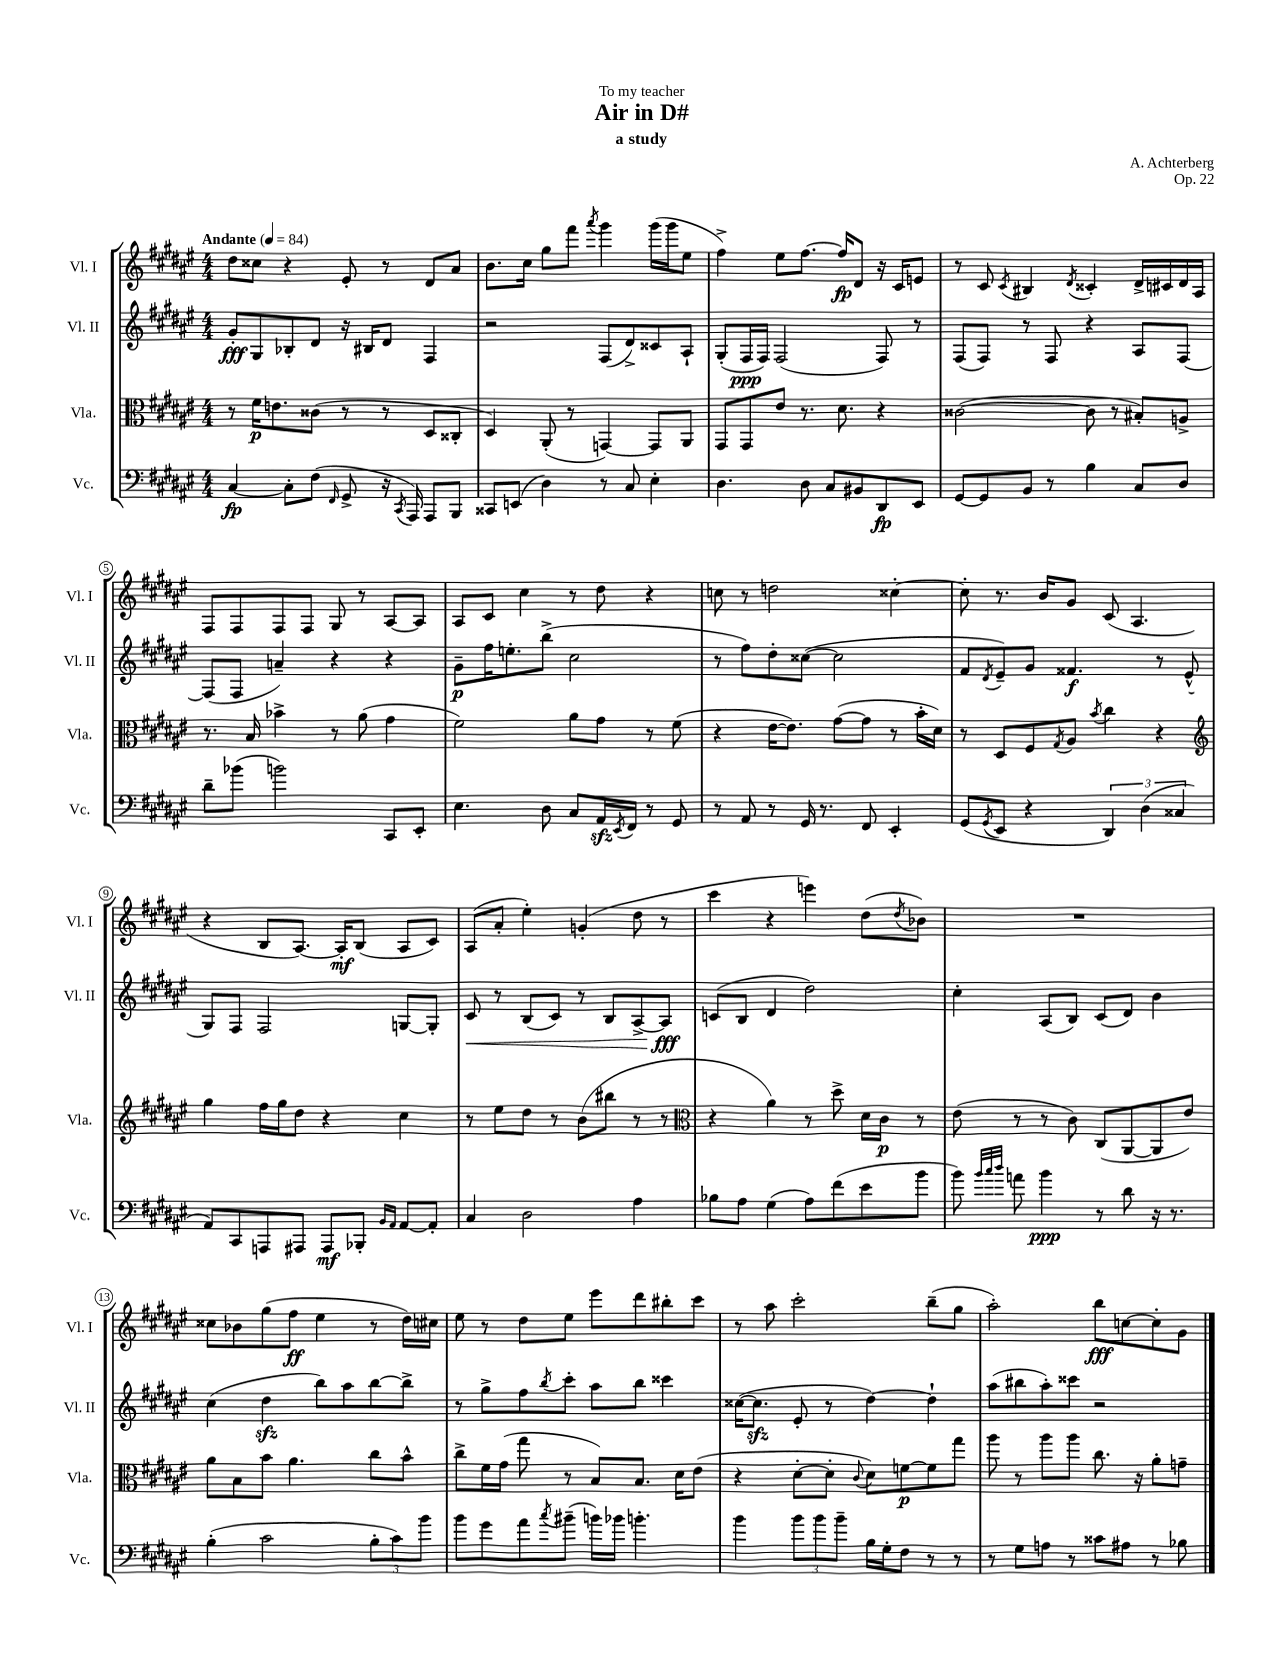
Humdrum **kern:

**kern	**kern	**kern	**kern
*staff4	*staff3	*staff2	*staff1
*clefF4	*clefC3	*clefG2	*clefG2
*k[f#c#g#d#a#e#]	*k[f#c#g#d#a#e#]	*k[f#c#g#d#a#e#]	*k[f#c#g#d#a#e#]
*M4/4	*M4/4	*M4/4	*M4/4
*MM84	*MM84	*MM84	*MM84
[4C#	8r	8g#'	8dd#
.	16f#	8G#	8cc##
.	8.e	.	.
8C#']	.	8B-'	4r
(8F#	(8c##	8d#	.
16qqFF#	.	.	.
8GG#^	8r	16r	8e#'
.	.	16B#	.
16r	8r	8d#	8r
8qCC#	.	.	.
16AAA#)	.	.	.
8AAA#	8D#	4F#	8d#
8BBB	8C##'	.	8a#
=	=	=	=
8CC##	4D#)	2r	8.b
(8EE	.	.	.
.	.	.	16cc#
4D#)	(8AA#'	.	8gg#
.	8r	.	8fff#
.	.	.	8qaaa#
8r	[4GG)	(8F#	4ggg#
8C#	.	8d#^)	.
4E#'	8GG]	8c##	(16ggg#
.	.	.	16ggg#
.	8AA#	8A#`	8ee#
=	=	=	=
4.D#	8GG#	(8G#'	4ff#^)
.	8GG#	16F#	.
.	.	16F#)	.
.	8e#	(2F#	8ee#
8D#	8.r	.	[8.ff#
8C#	.	.	.
.	8.d#	.	16ff#]
8BB#	.	.	8d#
8DD#	4r	8F#)	16r
.	.	.	16c#
8EE#	.	8r	8e
=	=	=	=
[8GG#	([2c##	(8F#	8r
8GG#]	.	8F#)	8c#
.	.	.	8qc#
8BB	.	8r	4B#
8r	.	8F#	.
.	.	.	8qd#
4B	8c##]	4r	4c##'
.	8r	.	.
8C#	8B#')	8A#	16d#^
.	.	.	16c#
8D#	8A^	[8F#	16d#
.	.	.	16A#
=	=	=	=
8d#~	8.r	(8F#]	8F#
(8b-	.	8F#	8F#
.	16B	.	.
2b)	4b-^	4a~)	8F#
.	.	.	8F#
.	8r	4r	8G#
.	(8a#	.	8r
8CC#	4g#	4r	[8A#
8EE#'	.	.	8A#]
=	=	=	=
4.E#	2f#)	8g#~	8A#
.	.	16ff#	8c#
.	.	8.ee'	.
.	.	.	4cc#
8D#	.	(8bb^	.
8C#	8a#	2cc#	8r
16AA#	8g#	.	8dd#
8qEE#	.	.	.
16FF#	.	.	.
8r	8r	.	4r
8GG#	(8f#	.	.
=	=	=	=
8r	4r	8r	8cc
8AA#	.	8ff#)	8r
8r	[16e#	8dd#'	2dd
.	8.e#])	.	.
16GG#	.	([8cc##	.
8.r	.	.	.
.	([8g#	2cc##]	.
8FF#	8g#]	.	.
4EE#'	8r	.	[4cc##'
.	16b'	.	.
.	16d#)	.	.
=	=	=	=
(8GG#	8r	8f#	8cc##']
8qGG#	.	8qd#	.
8EE#	8D#	8e#~)	8.r
4r	8F#	8g#	.
.	.	.	16b
.	8qG#	.	.
.	8A#	4.f##	8g#
.	8qb	.	.
6DD#)	4cc#	.	(8c#
.	.	.	4.A#
(6D#	.	.	.
.	4r	8r	.
6C##	.	.	.
.	.	(8e#^^	.
=	=	=	=
*	*clefG2	*	*
8AA#)	4gg#	8G#)	4r
8CC#	.	8F#	.
8AAA	16ff#	2F#	8B
.	16gg#	.	.
8AAA#	8dd#	.	[8.A#)
8AAA#	4r	.	.
.	.	.	16A#']
8BBB-'	.	.	(8B
16qqBB	.	.	.
16qqAA#	.	.	.
[8AA#	4cc#	[8G	8A#
8AA#']	.	8G']	8c#)
=	=	=	=
4C#	8r	8c#	(8A#
.	8ee#	8r	8a#'
2D#	8dd#	(8B	4ee#')
.	8r	8c#)	.
.	(8b	8r	(4g'
.	8bb#	8B	.
4A#	8r	[8A#^	8dd#
.	8r	8A#]	8r
=	=	=	=
*	*clefC3	*	*
8B-	4r	(8c	4ccc#
8A#	.	8B	.
(4G#	4a#)	4d#	4r
8A#)	8r	2dd#)	4eee)
(8f#	8dd#^	.	.
8e#	16d#	.	(8dd#
.	16c#	.	.
.	.	.	8qdd#
8b	8r	.	8b-)
=	=	=	=
8b)	(8e#	4cc#'	1r
32qqb	.	.	.
32qqcc#	.	.	.
32qqdd#	.	.	.
8a	8r	.	.
4b	8r	(8A#	.
.	8c#)	8B)	.
8r	(8C#	(8c#	.
8d#	[8AA#	8d#)	.
16r	8AA#]	4b	.
8.r	.	.	.
.	8e#)	.	.
=	=	=	=
(4B'	8a#	(4cc#	8cc##
.	8B	.	8b-
2c#	8b	4dd#	(8gg#
.	4.a#	.	8ff#
.	.	8bb)	4ee#
.	.	8aa#	.
12B'	8cc#	[8bb	8r
12c#)	.	.	.
.	8b^^	8bb^]	16dd#)
12b	.	.	.
.	.	.	16cc#
=	=	=	=
8b	8cc#^	8r	8ee#
8g#	16f#	8gg#^	8r
.	(16g#	.	.
8a#	8gg#	8ff#	8dd#
8qcc#	.	8qbb	.
(8b#~	8r	8ccc#'	8ee#
16b)	8B)	8aa#	8eee#
16b-	.	.	.
4.b'	8.B	8bb	8ddd#
.	.	4ccc##	8bb#'
.	16d#	.	.
.	(8e#	.	8ccc#
=	=	=	=
4b	4r	([16cc##	8r
.	.	8.cc##]	.
.	.	.	8aa#
12b	[8d#'	8e#'	2ccc#'
12b	.	.	.
.	8d#']	8r	.
12b~	.	.	.
.	8qqc#	.	.
16B	8d#)	[4dd#)	.
16G#'	.	.	.
8F#	[8f	.	.
8r	8f]	4dd#`]	(8bb~
8r	8gg#	.	8gg#
=	=	=	=
8r	8aa#	(8aa#	2aa#')
8G#	8r	8bb#	.
8A	8aa#	8aa#')	.
8r	8aa#	8ccc##	.
8c##	8.cc#	2r	8bb
8A#	.	.	[8cc
.	16r	.	.
8r	8a#'	.	8cc']
8B-	8g~	.	8g#
==	==	==	==
*-	*-	*-	*-
